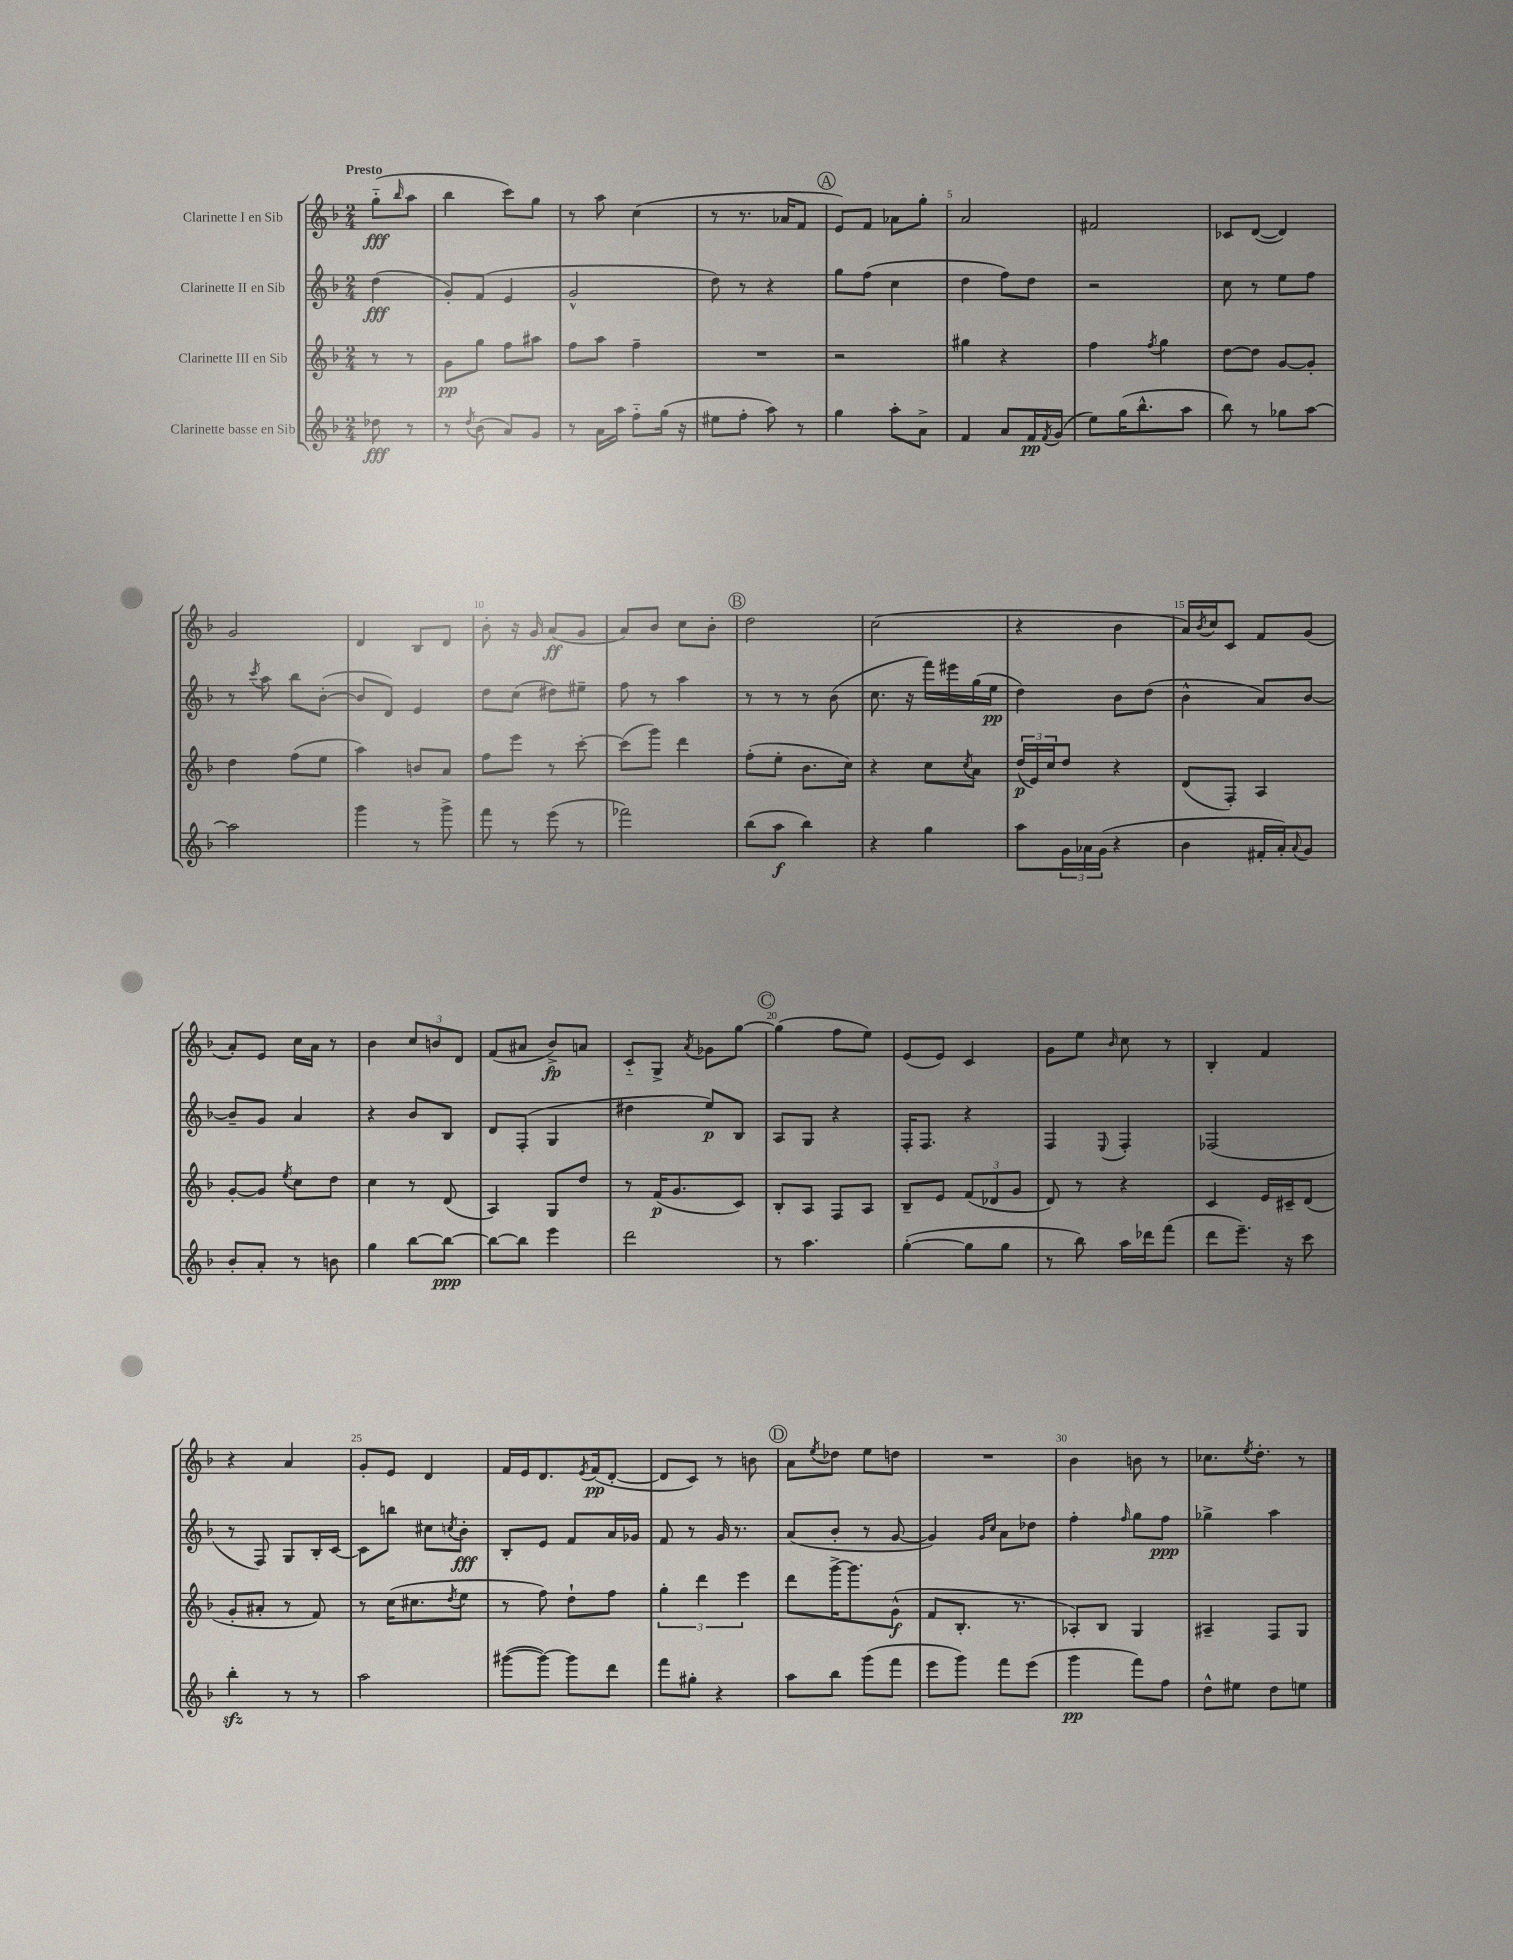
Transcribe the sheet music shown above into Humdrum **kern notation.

**kern	**kern	**kern	**kern
*staff4	*staff3	*staff2	*staff1
*clefG2	*clefG2	*clefG2	*clefG2
*k[b-]	*k[b-]	*k[b-]	*k[b-]
*M2/4	*M2/4	*M2/4	*M2/4
8dd-	8r	(4dd	(8gg'~
.	.	.	16qqbb-
8r	8r	.	8aa
=	=	=	=
8r	8g	8g')	4bb-
8qdd	.	.	.
(8b-	8gg	(8f	.
8a)	8ff	4e	8ccc)
8g	8aa#	.	8gg
=	=	=	=
8r	8ff	2g^^	8r
16a	8aa	.	8aa
16aa	.	.	.
8ff'~	4ff~	.	(4cc
(16gg	.	.	.
16r	.	.	.
=	=	=	=
8ee#	2r	8dd)	8r
8ff'	.	8r	8.r
8aa)	.	4r	.
.	.	.	16a-
8r	.	.	8f
=	=	=	=
4gg	2r	8gg	8e)
.	.	(8ff	8f
8aa'	.	4cc	8a-
8a^	.	.	8gg'
=	=	=	=
4f	4gg#	4dd	2a
8a	4r	8ff)	.
16f	.	8dd	.
8qf	.	.	.
(16g	.	.	.
=	=	=	=
8ee)	4ff	2r	2f#
(16gg	.	.	.
8.bb-^^	.	.	.
.	8qff	.	.
.	4gg	.	.
8aa	.	.	.
=	=	=	=
8bb-)	[8dd	8cc	8c-
8r	8dd]	8r	([8d
8gg-	[8g	8ee	4d])
[8aa	8g']	8ff	.
=	=	=	=
2aa]	4dd	8r	2g
.	.	8qccc	.
.	.	8aa	.
.	(8ff	8bb-	.
.	8ee	([8b-'	.
=	=	=	=
4ggg	4aa)	8b-]	4d
.	.	8d)	.
8r	8b	4e	8B-
8ggg^	8a	.	8d
=	=	=	=
8fff	8ff	8dd	8b-'
8r	8eee	(8cc	16r
.	.	.	16g
(8eee	8r	8dd#)	(8a
8r	[8ccc'	8ee#~	8g
=	=	=	=
2fff-)	(8ccc]	8ff	8a)
.	8ggg)	8r	8b-
.	4ddd	4aa	8cc
.	.	.	8b-'
=	=	=	=
(8bb-	(8ff'	8r	2dd
8aa	8ee'	8r	.
4bb-)	8.b-	8r	.
.	.	(8b-	.
.	16cc)	.	.
=	=	=	=
4r	4r	8.cc	(2cc
.	.	16r	.
4gg	8cc	16fff)	.
.	.	16eee#	.
.	8qcc	.	.
.	8a	(16gg	.
.	.	16ee	.
=	=	=	=
8aa	(24dd	4dd)	4r
.	24e)	.	.
.	24cc	.	.
24g	8dd	.	.
24a-	.	.	.
(24g	.	.	.
4r	4r	8b-	4b-
.	.	(8dd	.
=	=	=	=
4b-	(8d	4b-^^	16a)
.	.	.	8qb-
.	.	.	16cc
.	8F')	.	8c
16f#'	4A	8a)	8f
16a')	.	.	.
8qqa	.	.	.
8g	.	[8b-	(8g
=	=	=	=
8b-'	[8g'	8b-~]	8a')
8a'	8g]	8g	8e
.	8qee	.	.
8r	8cc	4a	16cc
.	.	.	16a
8b	8dd	.	8r
=	=	=	=
4gg	4cc	4r	4b-
[8bb-	8r	8b-	12cc
.	.	.	12b
8bb-_	(8d	8B-	.
.	.	.	12d
=	=	=	=
8bb-_	4A)	8d	(8f
8bb-]	.	(8F'	8a#
4eee	8G	4G	8b-^)
.	8dd	.	8a
=	=	=	=
2ddd	8r	4dd#	8c'~
.	(16f	.	8G^
.	8.g	.	.
.	.	.	8qa
.	.	8ee)	8g-
.	8c)	8B-	[8gg
=	=	=	=
8r	8B-'	8A	(4gg]
4.aa	8A	8G	.
.	8F	4r	8ff
.	8A	.	8ee)
=	=	=	=
([4gg'	8B-~	16F'	(8e
.	.	8.F	.
.	8e	.	8e)
8gg]	(12f	4r	4c
.	12d-	.	.
8gg	.	.	.
.	12g	.	.
=	=	=	=
8r	8d)	4F	8g
8bb-)	8r	.	8ee
.	.	8qqE	16qqb-
16aa	4r	4F'	8cc
16ddd-	.	.	.
(8fff	.	.	8r
=	=	=	=
8ddd	4c	(2F-	4B-'
8.eee~)	.	.	.
.	16e	.	4f
16r	16c#~	.	.
8ccc	(8d	.	.
=	=	=	=
4bb-'	8g'	8r	4r
.	8a#'	8F)	.
8r	8r	8G	4a
8r	8f)	16B-'	.
.	.	[16c	.
=	=	=	=
2aa	8r	8c]	8g'
.	(16cc	8bb	8e
.	8.cc#	.	.
.	.	8cc#	4d
.	8qdd	8qcc	.
.	8ee	8b-'	.
=	=	=	=
([8ggg#	8r	8B-'	16f
.	.	.	16e
8ggg#_)	8ff)	8e	8.d
8ggg#]	8dd`	8f	.
.	.	.	8qe
.	.	.	(16f
8ddd	8ff	16a	[8d'
.	.	16g-	.
=	=	=	=
8fff	6gg'	8f	8d]
8gg#'	.	8r	8c)
.	6ddd	.	.
4r	.	16g	8r
.	.	8.r	.
.	6eee	.	.
.	.	.	8b
=	=	=	=
8aa	8ddd	(8a	8a
.	.	.	8qee
8bb-	[16ggg^	8b-'	8dd-
.	8.ggg]	.	.
(8ggg	.	8r	8ee
8fff	(8g^^	[8g	8dd
=	=	=	=
8eee	8f	4g])	2r
8ggg)	8.B-'	.	.
.	.	16qqg	.
.	.	16qqcc	.
8fff	.	8a	.
.	8.r	.	.
(8eee	.	8dd-	.
=	=	=	=
4ggg	8A-')	4ff'	4b-
.	8B-	.	.
.	.	16qqff	.
8fff)	4G	8gg	8b
8ff	.	8ff	8r
=	=	=	=
8dd^^	4A#~	4gg-^	8.cc-
8ee#	.	.	.
.	.	.	8qee
.	.	.	8.dd'
8dd	8F	4aa	.
8ee	8G	.	8r
==	==	==	==
*-	*-	*-	*-
